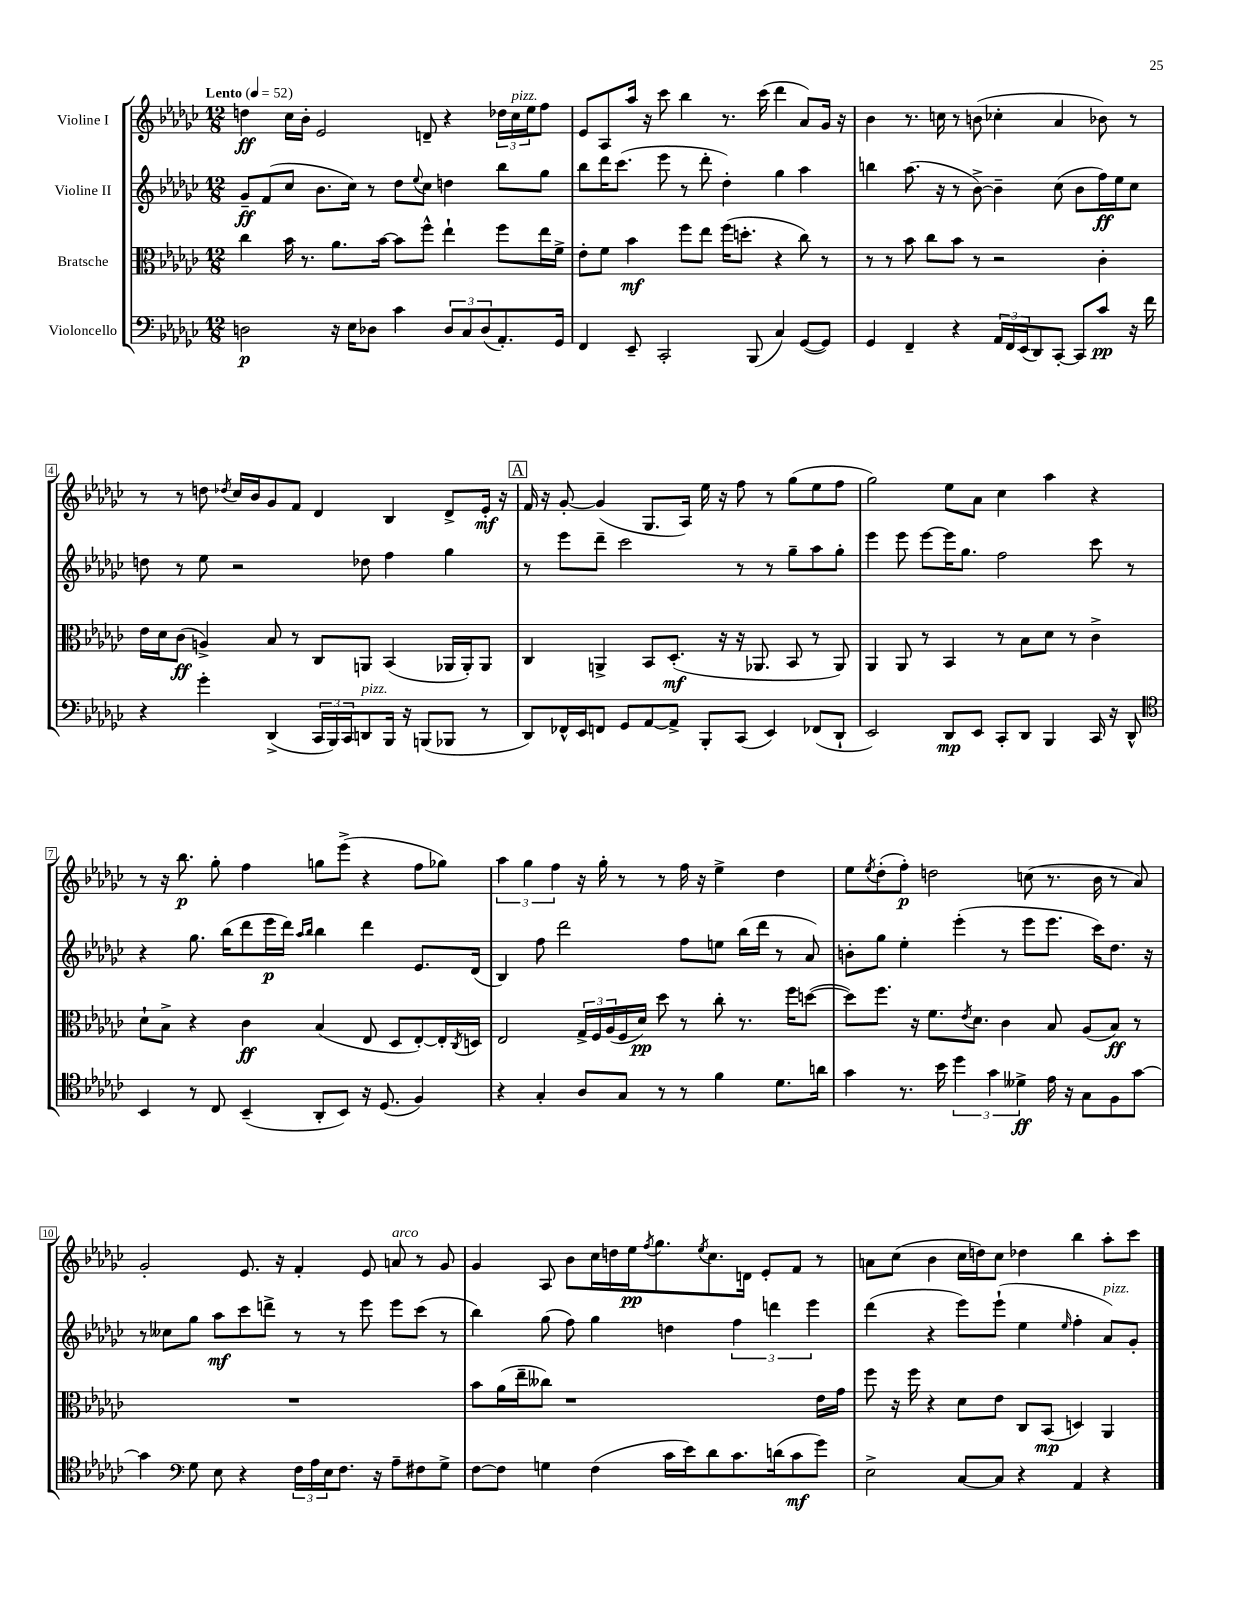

**kern	**kern	**kern	**kern
*staff4	*staff3	*staff2	*staff1
*clefF4	*clefC3	*clefG2	*clefG2
*k[b-e-a-d-g-c-]	*k[b-e-a-d-g-c-]	*k[b-e-a-d-g-c-]	*k[b-e-a-d-g-c-]
*M12/8	*M12/8	*M12/8	*M12/8
*MM52	*MM52	*MM52	*MM52
2D	4cc-	8g-~	4dd
.	.	(8f	.
.	16b-	8cc-	16cc-
.	8.r	.	16b-'
.	.	8.b-	2e-
16r	8.a-	.	.
16E-	.	16cc-)	.
8D-	.	8r	.
.	[16b-	.	.
4c-	8b-]	8dd-	.
.	.	8qqee-	.
.	8ff^^	8cc-	8d~
12D-	4ee-`	4dd	4r
12C-	.	.	.
(12D-	.	.	.
8.AA-')	8ff	8bb-	24dd-
.	.	.	24cc-
.	.	.	24ee-
.	16ee-	8gg-	8ff
16GG-	16f^	.	.
=	=	=	=
4FF	8e-'	8bb-	8e-
.	8f	16ddd-	8A-
.	.	(8.ccc-	.
8EE-~	4b-	.	16aa-
.	.	.	16r
2CC-'	.	8eee-	8ccc-
.	8ff	8r	4bb-
.	8ee-	8ddd-'	.
.	(16ff	4dd-')	8.r
.	8.dd'	.	.
(8BBB-	.	.	.
.	.	.	(16ccc-
4C-)	4r	4gg-	4ddd-
([8GG-	8cc-)	4aa-	8a-)
8GG-])	8r	.	16g-
.	.	.	16r
=	=	=	=
4GG-	8r	4bb	4b-
.	8r	.	.
4FF~	8b-	(8.aa-	8.r
.	8cc-	.	.
.	.	16r	16cc
4r	8b-	8r	8r
.	8r	[8b-^)	(8b
24AA-	2r	4b-~]	4cc-'
24FF	.	.	.
(24EE-	.	.	.
8DD-)	.	.	.
[8CC-'	.	(8cc-	4a-
8CC-]	.	8b-	.
8c-	4c-'	16ff)	8b-)
.	.	16ee-	.
16r	.	8cc-	8r
16f	.	.	.
=	=	=	=
4r	16e-	8dd	8r
.	16d-	.	.
.	(8c-	8r	8r
4g-'	4A^)	8ee-	8dd
.	.	.	8qdd-
.	.	2r	16cc-
.	.	.	16b-
(4DD-^	8B-	.	8g-
.	8r	.	8f
24CC-	8C-	.	4d-
24BBB-)	.	.	.
24CC-	.	.	.
8DD	8AA	8dd-	.
16BBB-	(4BB-	4ff	4B-
16r	.	.	.
(8BBB	.	.	.
8BBB-	16AA-	4gg-	8d-^
.	16AA-')	.	.
8r	8AA-	.	16e-'
.	.	.	16r
=	=	=	=
8DD-)	4C-	8r	16f
.	.	.	16r
16FF-^^	.	8eee-	[8g-'
16EE-	.	.	.
8FF	4AA^	8ddd-~	(4g-]
8GG-	.	2ccc-	.
[8AA-	8BB-	.	8.G-
8AA-^]	(8.D-'	.	.
.	.	.	16A-)
8BBB-'	.	.	16ee-
.	16r	.	16r
(8CC-	16r	8r	8ff
.	8.AA-	.	.
4EE-)	.	8r	8r
.	8BB-	8gg-~	(8gg-
(8FF-	8r	8aa-	8ee-
8DD-`	8AA-)	8gg-'	8ff
=	=	=	=
2EE-)	4AA-	4eee-	2gg-)
.	8AA-	8eee-	.
.	8r	[8eee-	.
8DD-	4BB-	16eee-]	8ee-
.	.	8.gg-	.
8EE-	.	.	8a-
8CC-'	8r	2ff	4cc-
8DD-	8B-	.	.
4BBB-	8d-	.	4aa-
.	8r	.	.
16CC-	4c-^	8ccc-	4r
16r	.	.	.
8DD-^^	.	8r	.
=	=	=	=
*clefC4	*	*	*
4BB-	8d-`	4r	8r
.	8B-^	.	16r
.	.	.	8.bb-
8r	4r	8.gg-	.
8C-	.	.	8gg-'
.	.	(16bb-	.
(4BB-~	4c-	8ddd-	4ff
.	.	16eee-	.
.	.	16ddd-)	.
.	.	16qqaa-	.
.	.	16qqbb-	.
8AA-'	(4B-	4bb-	8gg
8BB-)	.	.	(8eee-^
16r	8E-	4ddd-	4r
(8.D-	.	.	.
.	8D-	.	.
4F)	[8E-')	8.e-	8ff
.	16E-']	.	8gg-)
.	8qC-	.	.
.	16D	(16d-	.
=	=	=	=
4r	2E-	4B-)	6aa-
.	.	.	6gg-
4G-'	.	8ff	.
.	.	.	6ff
.	.	2ddd-	.
8A-	24G-^	.	16r
.	24F	.	.
.	.	.	16gg-'
.	(24A-	.	.
8G-	16F	.	8r
.	16d-)	.	.
8r	8dd-	.	8r
8r	8r	8ff	16ff
.	.	.	16r
4f	8cc-'	8ee	4ee-^
.	8.r	(16bb-	.
.	.	16ddd-	.
8.d-	.	8r	4dd-
.	16ff	.	.
.	([8dd	8a-)	.
16a	.	.	.
=	=	=	=
4g-	8dd])	8b'	8ee-
.	.	.	8qee-
.	8.ff	8gg-	(8dd-'
8.r	.	4ee-'	8ff')
.	16r	.	.
.	8.f	.	2dd
16b-	.	.	.
6dd-	.	(4eee-'	.
.	8qe-	.	.
.	8.d-	.	.
6g-	.	.	.
.	4c-	8r	.
6d--^	.	.	.
.	.	8eee-	(8cc
16e-	8B-	8.eee-	8.r
16r	.	.	.
8G-	(8A-	.	.
.	.	16ccc-)	16b-
8F	8B-)	8.dd-	8r
[8g-	8r	.	8a-)
.	.	16r	.
=	=	=	=
4g-]	1.r	8r	2g-'
.	.	8cc--	.
*clefF4	*	*	*
8G-	.	8gg-	.
8E-	.	8aa-	.
4r	.	8ccc-	8.e-
.	.	8ddd^	.
.	.	.	16r
24F	.	8r	4f'
24A-	.	.	.
24E-	.	.	.
8.F	.	8r	.
.	.	8eee-	8e-
16r	.	.	.
8A-~	.	8eee-	8a
8F#	.	(8ccc-	8r
8G-^	.	8r	8g-
=	=	=	=
[8F	8b-	4bb-)	4g-
8F]	(16a-	.	.
.	16ee-~	.	.
4G	8cc--)	(8gg-	8A-
.	1r	8ff)	8b-
(4F	.	4gg-	16cc-
.	.	.	16dd
.	.	.	16ee-
.	.	.	8qff
.	.	.	8.gg-
16c-	.	4dd	.
16e-)	.	.	.
.	.	.	8qee-
8d-	.	.	8.cc-
8.c-	.	6ff	.
.	.	.	16d
.	.	.	8e-'
.	.	6ddd	.
(16d	.	.	.
8c-	.	.	8f
.	.	6eee-	.
8g-)	16e-	.	8r
.	16g-	.	.
=	=	=	=
2E-^	8ff	(4ddd-	8a
.	16r	.	(8cc-
.	16ff	.	.
.	4r	4r	4b-
[8C-	8d-	8eee-)	16cc-
.	.	.	16dd)
8C-]	8e-	(8eee-`	8cc-
4r	8C-	4ee-	4dd-
.	(8BB-	.	.
.	.	16qqee-	.
4AA-	4D)	4ff'	4bb-
4r	4AA-	8a-)	8aa-'
.	.	8g-'	8ccc-
==	==	==	==
*-	*-	*-	*-
